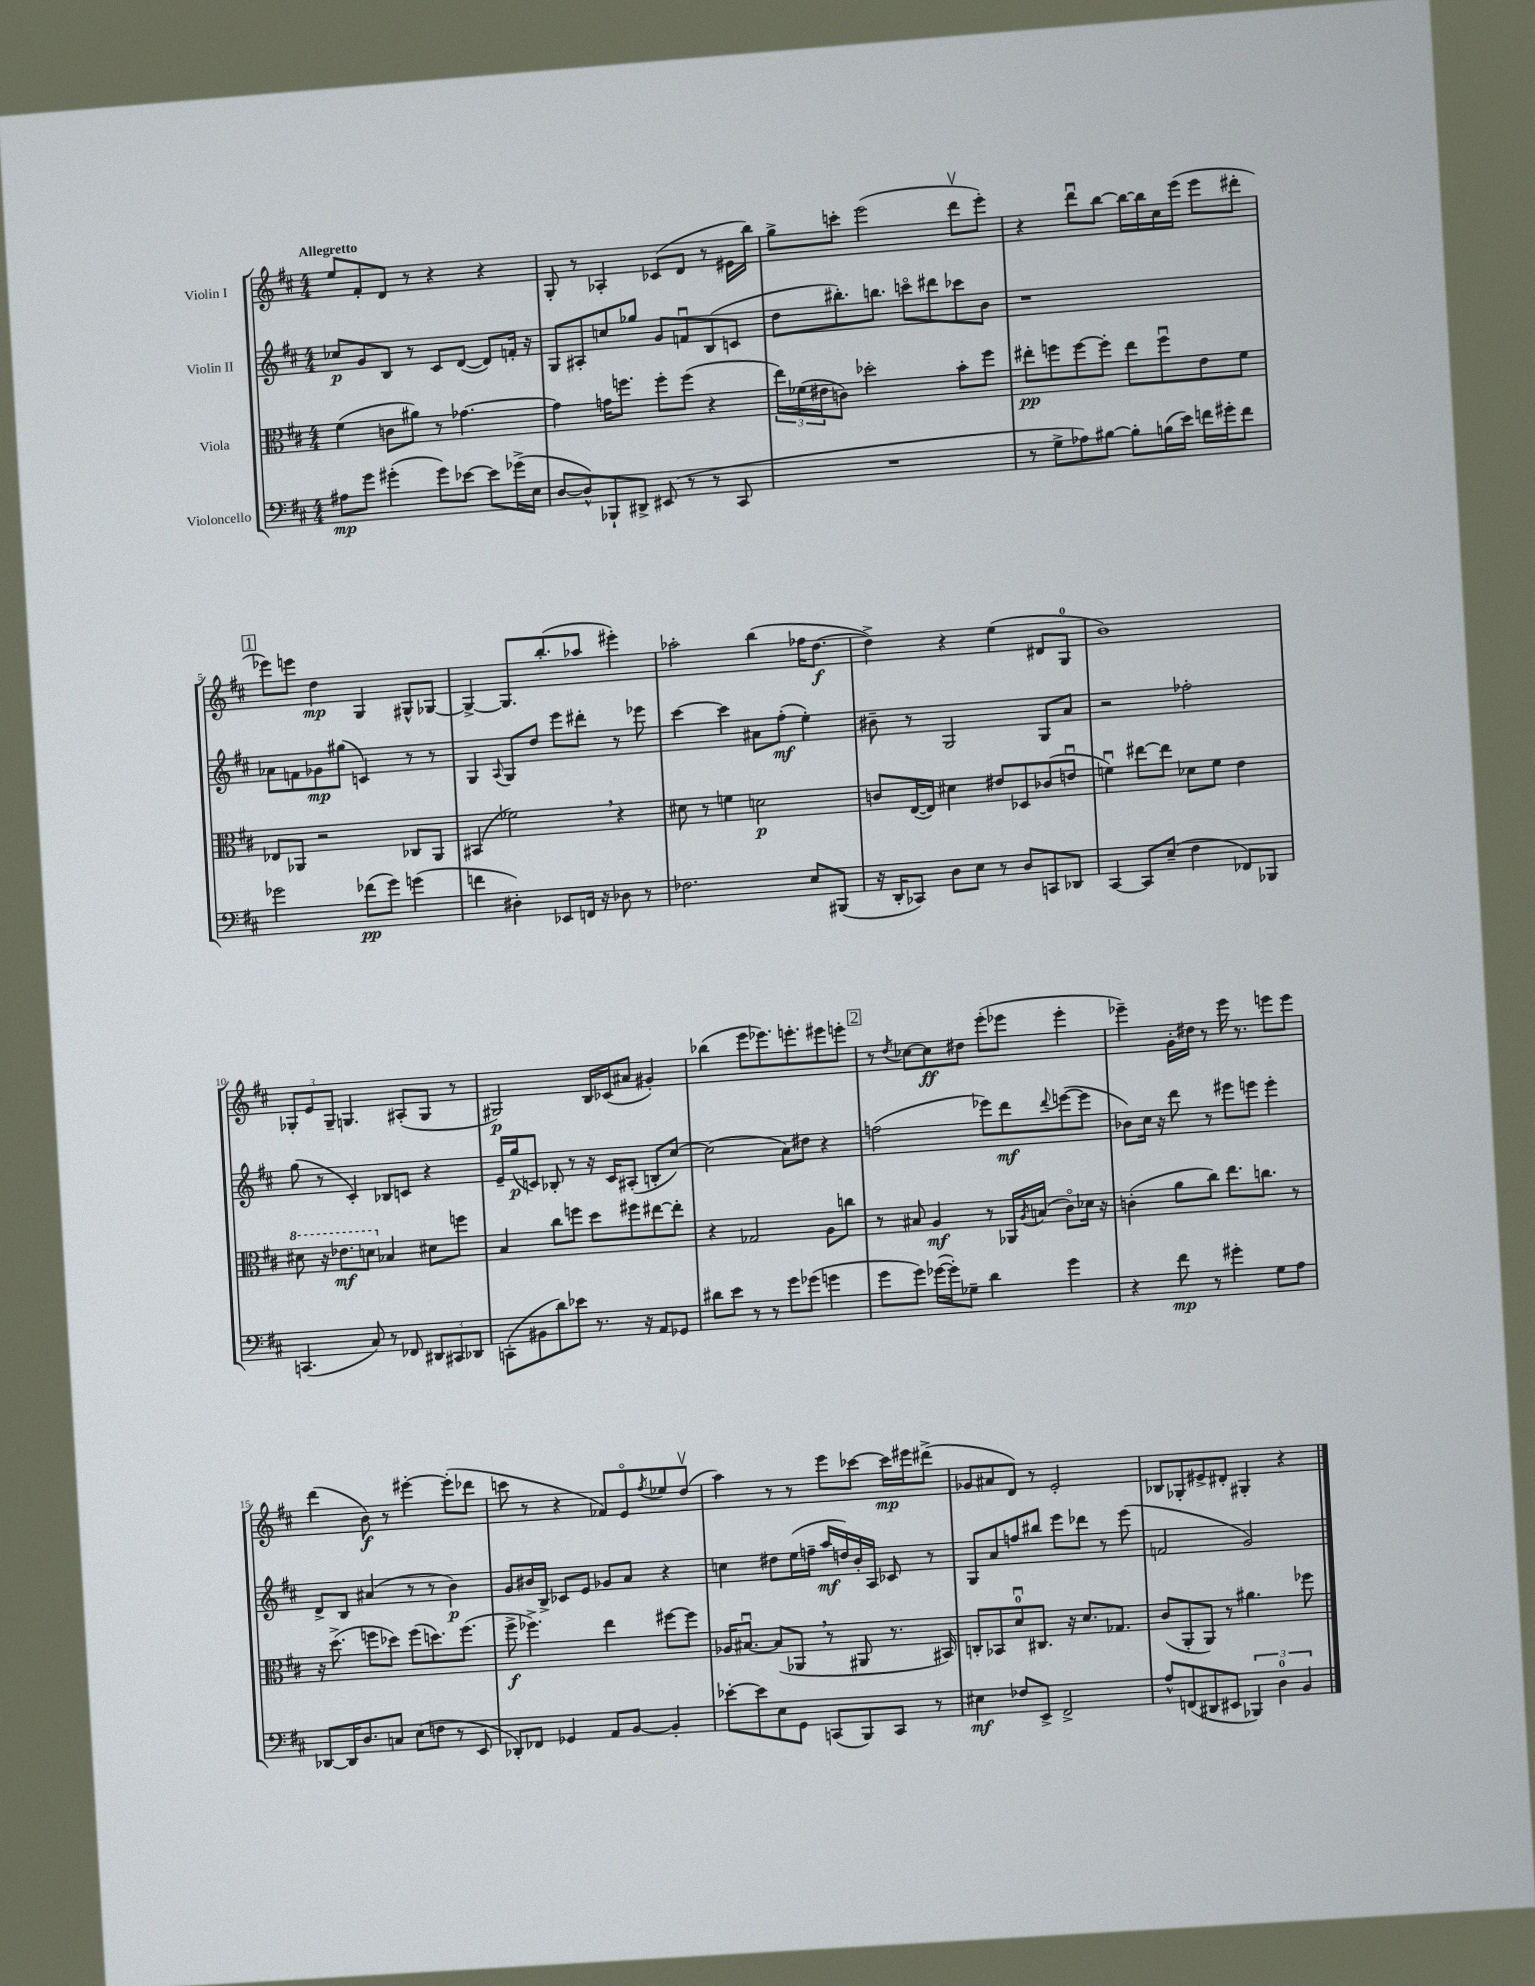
<<
\new StaffGroup <<
\new Staff = "s0" \with { instrumentName = "Violin I" } {
    \clef treble \key d \major \numericTimeSignature \time 4/4 \tempo "Allegretto"
    e''8 fis'8-. d'8 r8 r4 r4 |
    g8-. r8 aes4-. ces'8( d'8 r8 eis'16 b''16) |
    g''8-> c'''8-. e'''2( d'''8\upbow e'''8-.) |
    r4 d'''8\downbow b''8~ b''16~ b''16 cis''16 e'''16( e'''8 dis'''8-. |
    \mark \markup { \box "1" } ees'''8) e'''8 d''4\mp g4 gis8-^ ges8~ |
    ges4~-> ges8. b''8.-.( aes''8 eis'''4-.) |
    aes''2-. b''4( fes''16 d''8.~\f |
    d''4->) r4 e''4( dis'8 g8-0 |
    b'1) |
    \tuplet 3/2 { ges8-. e'8 ges8-- } g4. ais8-.( g8 r8 |
    gis2\p) b16 ces'16( ais'8 gis'4-.) |
    bes''4( e'''8 ees'''8.) e'''8.-. eis'''8 e'''8-. |
    \mark \markup { \box "2" } r8 \acciaccatura { d''8 } ces''8~ ces''8\ff dis''8 e'''8-.( ees'''8 ees'''4-. |
    ees'''4--) g'16-. dis''16 r8 ees'''16 r8. e'''8 e'''8 |
    d'''4( b'8\f) r8 eis'''4~-. eis'''8-.( des'''8 |
    c'''8 r8 r4 fes'8) e'8\flageolet \acciaccatura { fis''8 } ees''8 d''8\upbow( |
    a''4) r8 r8 e'''8 ces'''8~ ces'''16\mp eis'''16 dis'''8->( |
    ges'8 ais'8 d'8) r8 e'2-. |
    bes8 ges8-. eis'8-> dis'8-. gis4-. r4 \bar "|." |
}
\new Staff = "s1" \with { instrumentName = "Violin II" } {
    \clef treble \key d \major \numericTimeSignature \time 4/4
    ces''8\p g'8 b8 r8 cis'8 d'8~( d'8) f'16-. r16 |
    g8 ais8-. c''8 ges''8 g'8 f'8\downbow b8( c'8 |
    d''8 bis''8.-.) b''8. c'''8\flageolet dis'''8 ces'''8 b'8 |
    r1 |
    \mark \markup { \box "1" } aes'8 f'8 ges'8\mp gis''8( c'4) r8 r8 |
    g4 \appoggiatura { a8 } g8 d''8 e'''8 dis'''8-. r8 ees'''8 |
    cis'''4~ cis'''4 ais'8 fis''8-.\mf( e''4-.) |
    bis'8-- r8 g2 g8 a'8 |
    r2 fes''2-. |
    g''8( r8 cis'4-.) bes8 c'8 r4 |
    e'16-- g''16\p( c'8) bes8-. r8 r16 c'16 ais8-.( b8-. cis''8~) |
    cis''2( a'8) dis''8 r4 |
    \mark \markup { \box "2" } f''2( ees'''8) d'''8\mf \appoggiatura { d'''8 } e'''8~( e'''8 |
    bes'8) cis''16 r16 d'''8 r8 eis'''8 e'''8 e'''4-. |
    d'8-> b8 ais'4( r8 r8 b'4\p) |
    g'8 bis'16 b16-> ces'8 e'8 ges'8 a'8 r4 |
    c''4 dis''8 e''16( f''16-- a''16\mf d''16) b'16-. a16 ces'8 r8 |
    g8 a'8 f''8 bis''8 e'''8 des'''8 r8 e'''8( |
    f'2 g'2) \bar "|." |
}
\new Staff = "s2" \with { instrumentName = "Viola" } {
    \clef alto \key d \major \numericTimeSignature \time 4/4
    fis'4( c'8 ais'8) r8 ges'4.~ |
    ges'4 g'16 f''8. f''8-. f''8( r4 |
    \tuplet 3/2 { e''16) fes'16( eis'16 } c'8) des''2-. b'8-. fis''8 |
    eis''8-.\pp f''8 f''8~ f''8-. eis''8 f''8\downbow e'8 fis'8 |
    \mark \markup { \box "1" } ees8 aes,8 r2 ces8 aes,8 |
    bis,4( fes'2) \breathe r4 |
    dis'8 r8 f'4 d'2\p |
    c'8 e16~( e16) dis'4 eis'8 des8 ces'8( e'8\downbow |
    f'4\downbow) eis''8~ eis''8 des'8 f'8 e'4 |
    \ottava #1 dis''8 r16 ees''8.\mf d''8 \ottava #0 bes4 dis'8 f''8 |
    b4 cis''8 f''8 d''8 fis''8 eis''8~ eis''8-. |
    r4 ges2 a8 c''8 |
    \mark \markup { \box "2" } r8 bis8 a4\mf r8 aes,16 \acciaccatura { a8 } b16( cis'8\flageolet) des'16 r16 |
    c'4-.( a'8 cis''8) e''8. c''8. r8 |
    r16 d''8.->( f''8 des''8) f''8( d''8.) f''8.( |
    fis''8->\f fes''4.->) e''4 fis''8~ fis''8 |
    aes16 bis8.~\downbow bis8( aes,8 \breathe r8 ais,8 r8. bis,16) |
    c8-. bes,8 d'8-0\downbow cis8. r16 d'8. ges8. |
    cis'8( a,8-. a,8) r8 ais'4. fes''8 \bar "|." |
}
\new Staff = "s3" \with { instrumentName = "Violoncello" } {
    \clef bass \key d \major \numericTimeSignature \time 4/4
    ais8\mp g'8 gis'4-.( gis'8) ees'8~ ees'8 ges'16->( e16 |
    d8~ d8-^) bes,,8-! dis,8-> eis,8( r8 r8 cis,8 |
    R1 |
    r8 g8-> aes8) bis8~ bis8-. b16( e'16) f'16 gis'16-. f'8 |
    \mark \markup { \box "1" } ges'2 fes'8\pp( ges'8) g'4( |
    f'4 dis4-.) ees,8 f,16 r16 des8 r8 |
    fes2. e8 bis,,8( |
    r16 d,16-. ces,8) d8 e8 r8 d8 c,8 des,8 |
    cis,4~ cis,8 e8--( fis4 fes,8) bes,,8 |
    c,4.( cis8) r8 fes,8 \tuplet 3/2 { dis,8 cis,8 des,8 } |
    c,8-.( bis,8 d'8) ees'8 r8. r16 a,8 ges,8 |
    dis'8 e'8 r8 r8 g'8 ges'8( g'4 |
    \mark \markup { \box "2" } g'8 g'8) ges'16~( ges'16-.) ges8-- d'4 ges'4 |
    r4 fis'8\mp r8 gis'4-. g8 a8 |
    des,8~ des,16 d8. c8 e8( f8 r8 e,8 |
    des,8-.) fes,8 ges,4 a,8 b,8~ b,4-. |
    ees'8~-. ees'8 e8 g,8 c,8( b,,8) c,8 r8 |
    eis4\mf fes8 e,8-> fis,2-> |
    a8-^ f,8( dis,8 eis,8 \tuplet 3/2 { bes,,4) d4-0 b,4 } \bar "|." |
}
>>
>>
